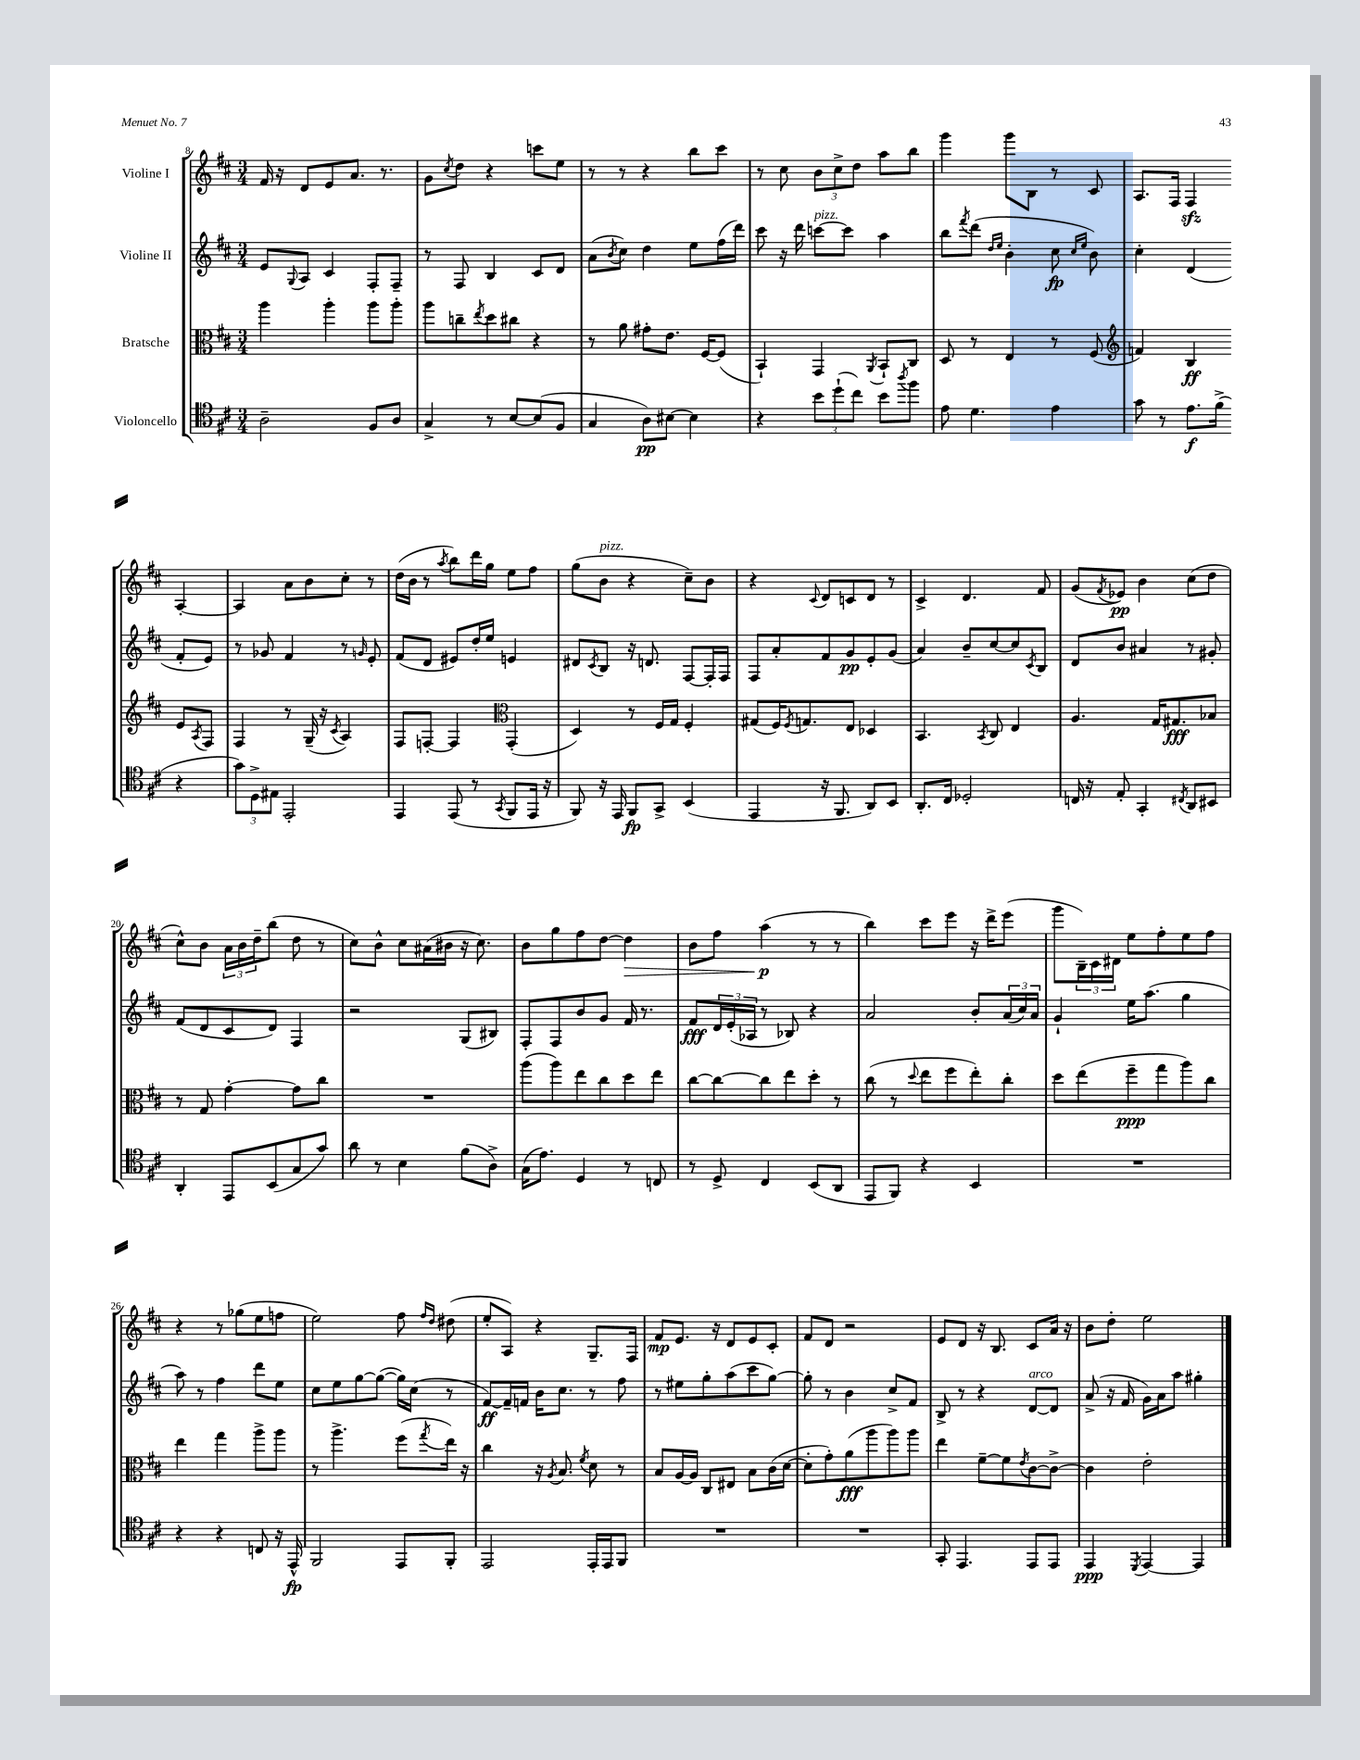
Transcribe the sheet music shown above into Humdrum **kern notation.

**kern	**kern	**kern	**kern
*staff4	*staff3	*staff2	*staff1
*clefC4	*clefC3	*clefG2	*clefG2
*k[f#c#]	*k[f#c#]	*k[f#c#]	*k[f#c#]
*M3/4	*M3/4	*M3/4	*M3/4
2A~	4aa	8e	16f#
.	.	.	16r
.	.	8qqG	.
.	.	8A	8d
.	4aa'	4c#	8e
.	.	.	8.a
8F#	8aa	8F#'	.
.	.	.	8.r
8A	8aa'	8F#~	.
=	=	=	=
4G^	8aa	8r	8g
.	.	.	8qcc#
.	8cc~	8F#	8dd
.	8qee	.	.
8r	8dd	4B	4r
[8B	8cc#	.	.
(8B]	4r	8c#	8ccc
8F#	.	8d	8ee
=	=	=	=
4G	8r	(8a	8r
.	.	8qb	.
.	8a	8cc#)	8r
8A)	8g#'	4dd	4r
[8B#	8.e	.	.
4B#]	.	8ee	8bb
.	[16F#	.	.
.	(8F#]	(16ff#	8ccc#
.	.	16ddd)	.
=	=	=	=
4r	4BB`)	8ccc#	8r
.	.	16r	8cc#
.	.	16ddd	.
12b	4GG	[8ccc	12b
(12dd`	.	.	12cc#^
.	.	8ccc]	.
12cc#)	.	.	12dd
.	8qAA	.	.
8b	8BB`	4aa	8aa
8qaa	.	.	.
8ff#	8C#	.	8bb
=	=	=	=
8e	8D	8bb	4ggg
.	.	8qfff#	.
4.d	8r	(8ddd	.
.	.	16qqdd	.
.	.	16qqee	.
.	4E	4b'	8ggg
.	.	.	8B
4e	8r	8cc#	8r
.	.	16qqcc#	.
.	.	16qqee	.
.	(8F#	8b)	8c#
=	=	=	=
*	*clefG2	*	*
8g	4f)	4cc#'	8.A
8r	.	.	.
.	.	.	16F#
8.e	4B	(4d	4F#
(16f#^	.	.	.
4r	8e	8f#'	[4A'
.	8qA	.	.
.	8F#	8e)	.
=	=	=	=
12g)	4F#	8r	4A]
12D^	.	.	.
.	.	8g-	.
12E#	.	.	.
2EE'	8r	4f#	8a
.	(16G~	.	8b
.	16r	.	.
.	8qc#	.	.
.	4A)	8r	8cc#'
.	.	16qqg	.
.	.	8e'	8r
=	=	=	=
4EE	8F#	(8f#	(16dd
.	.	.	16b
.	[8F'	8d	8r
.	.	.	8qaa
(8EE	4F]	8e#)	8bb)
8r	.	16dd'	16ddd
.	.	16ee	16gg
*	*clefC3	*	*
8qGG	.	.	.
8FF#	(4GG'	4e	8ee
16EE	.	.	8ff#
16r	.	.	.
=	=	=	=
8FF#)	4D)	8d#	(8gg
.	.	8qc#	.
16r	.	8B	8b
16EE	.	.	.
8FF#	8r	16r	4r
.	.	8.d	.
8GG^	16F#	.	.
.	16G	.	.
(4BB	4F#'	[8F#	8cc#~)
.	.	16F#']	8b
.	.	16F#	.
=	=	=	=
4EE	(8G#	8F#	4r
.	16F#)	8a'	.
.	8qF#	.	.
.	8.G	.	.
.	.	.	8qqc#
16r	.	8f#	8d
8.FF#	.	.	.
.	8E	8g	8c
8AA)	4D-	8e'	8d
8BB	.	(8g	8r
=	=	=	=
8.AA'	4.BB	4a)	4c#^
16C#	.	.	.
2D-'	.	8b~	4.d
.	8qBB	.	.
.	8C#	[8cc#	.
.	4E	8cc#]	.
.	.	8qc#	.
.	.	8B	8f#
=	=	=	=
16C	4.A	8d	(8g
16r	.	.	.
.	.	.	8qf#
8E'	.	8b	8e-)
4GG'	.	4a#	4b
.	16G	.	.
.	8.G#	.	.
8qC#	.	.	.
8AA	.	8r	(8cc#
8BB#	8B-	8g#'	8dd
=	=	=	=
4AA'	8r	(8f#	8cc#^^)
.	8G	8d	8b
8EE	[4g'	8c#	24a
.	.	.	24b
.	.	.	24dd~
(8BB	.	8d)	(8bb
8G	8g]	4F#	8dd
8g)	8cc#	.	8r
=	=	=	=
8a	2.r	2r	8cc#)
8r	.	.	8b^^
4B	.	.	8cc#
.	.	.	(16a#
.	.	.	16b#
(8f#	.	(8G	16r
.	.	.	8.cc#)
8A^)	.	8B#)	.
=	=	=	=
(16G	(8aa	8F#'	8b
8.e)	.	.	.
.	8aa)	8F#	8gg
4D	8ee	8b	8ff#
.	8cc#	8g	[8dd
8r	8dd	16f#	4dd]
.	.	8.r	.
8C	8ee	.	.
=	=	=	=
8r	[8cc#	8f#	8b
8D^	8cc#_	24d	8ff#
.	.	(24e'	.
.	.	24A-	.
4C#	8cc#]	8r	(4aa
.	8ee	8B-)	.
(8BB	8dd'	4r	8r
8AA	8r	.	8r
=	=	=	=
8EE	(8cc#	2a	4bb)
8FF#)	8r	.	.
.	8qqdd	.	.
4r	8ee	.	8ccc#
.	8ff#	.	8eee
4BB	8ee')	8b'	16r
.	.	.	16ddd^
.	8cc#'	(24a	(8eee
.	.	24cc#)	.
.	.	24a	.
=	=	=	=
2.r	8dd	4g`	8ggg
.	(8ee	.	24B~)
.	.	.	24c#
.	.	.	24d#
.	8ff#~	16ee	8ee
.	.	(8.aa	.
.	8gg	.	8ff#'
.	8aa)	4gg	8ee
.	8cc#	.	8ff#
=	=	=	=
4r	4ee	8aa)	4r
.	.	8r	.
4r	4gg	4ff#	8r
.	.	.	(8gg-
8C	8aa^	8ddd	8ee
16r	8aa	8ee	8ff
16EE^^	.	.	.
=	=	=	=
2FF#	8r	8cc#	2ee)
.	4.aa^	8ee	.
.	.	[8gg	.
.	.	(8gg_	.
8EE	(8ff#	16gg])	8ff#
.	.	(16cc#	.
.	.	.	16qqff#
.	8qgg	.	16qqdd
8FF#'	16ee)	8r	(8dd#
.	16r	.	.
=	=	=	=
2EE	4cc#	[8f#)	8ee'
.	.	16f#~]	8A)
.	.	16f	.
.	16r	16b	4r
.	8qA	.	.
.	8.B	8.cc#	.
.	8qf#	.	.
16EE'	8d	8r	8.G~
16EE	.	.	.
8FF#	8r	8ff#	.
.	.	.	16F#
=	=	=	=
2.r	8B	8r	8f#
.	[16A	8ee#	8.e
.	16A]	.	.
.	8C#	8gg'	.
.	.	.	16r
.	8E#	(8aa	8d
.	8B	8ccc#	8e
.	(16c#	[8gg)	8c#'
.	[16d	.	.
=	=	=	=
2.r	8d']	8gg']	8f#
.	8g')	8r	8d
.	(8a	4b	2r
.	8aa	.	.
.	8aa)	8cc#^	.
.	8aa	8f#	.
=	=	=	=
8GG'	4ee	8B^	8e
4.EE	.	8r	8d
.	[8f#~	4r	16r
.	.	.	8.B
.	8f#]	.	.
.	8qe	.	.
8EE	[8c#	[8d	8c#
8EE	8c#^_	8d]	16a
.	.	.	16r
=	=	=	=
4EE	4c#]	(8a^	8b
.	.	16r	8dd'
.	.	16f#	.
8qDD	.	.	.
[4EE	2e'	16g)	2ee
.	.	16a	.
.	.	8aa	.
4EE]	.	4gg#'	.
==	==	==	==
*-	*-	*-	*-
